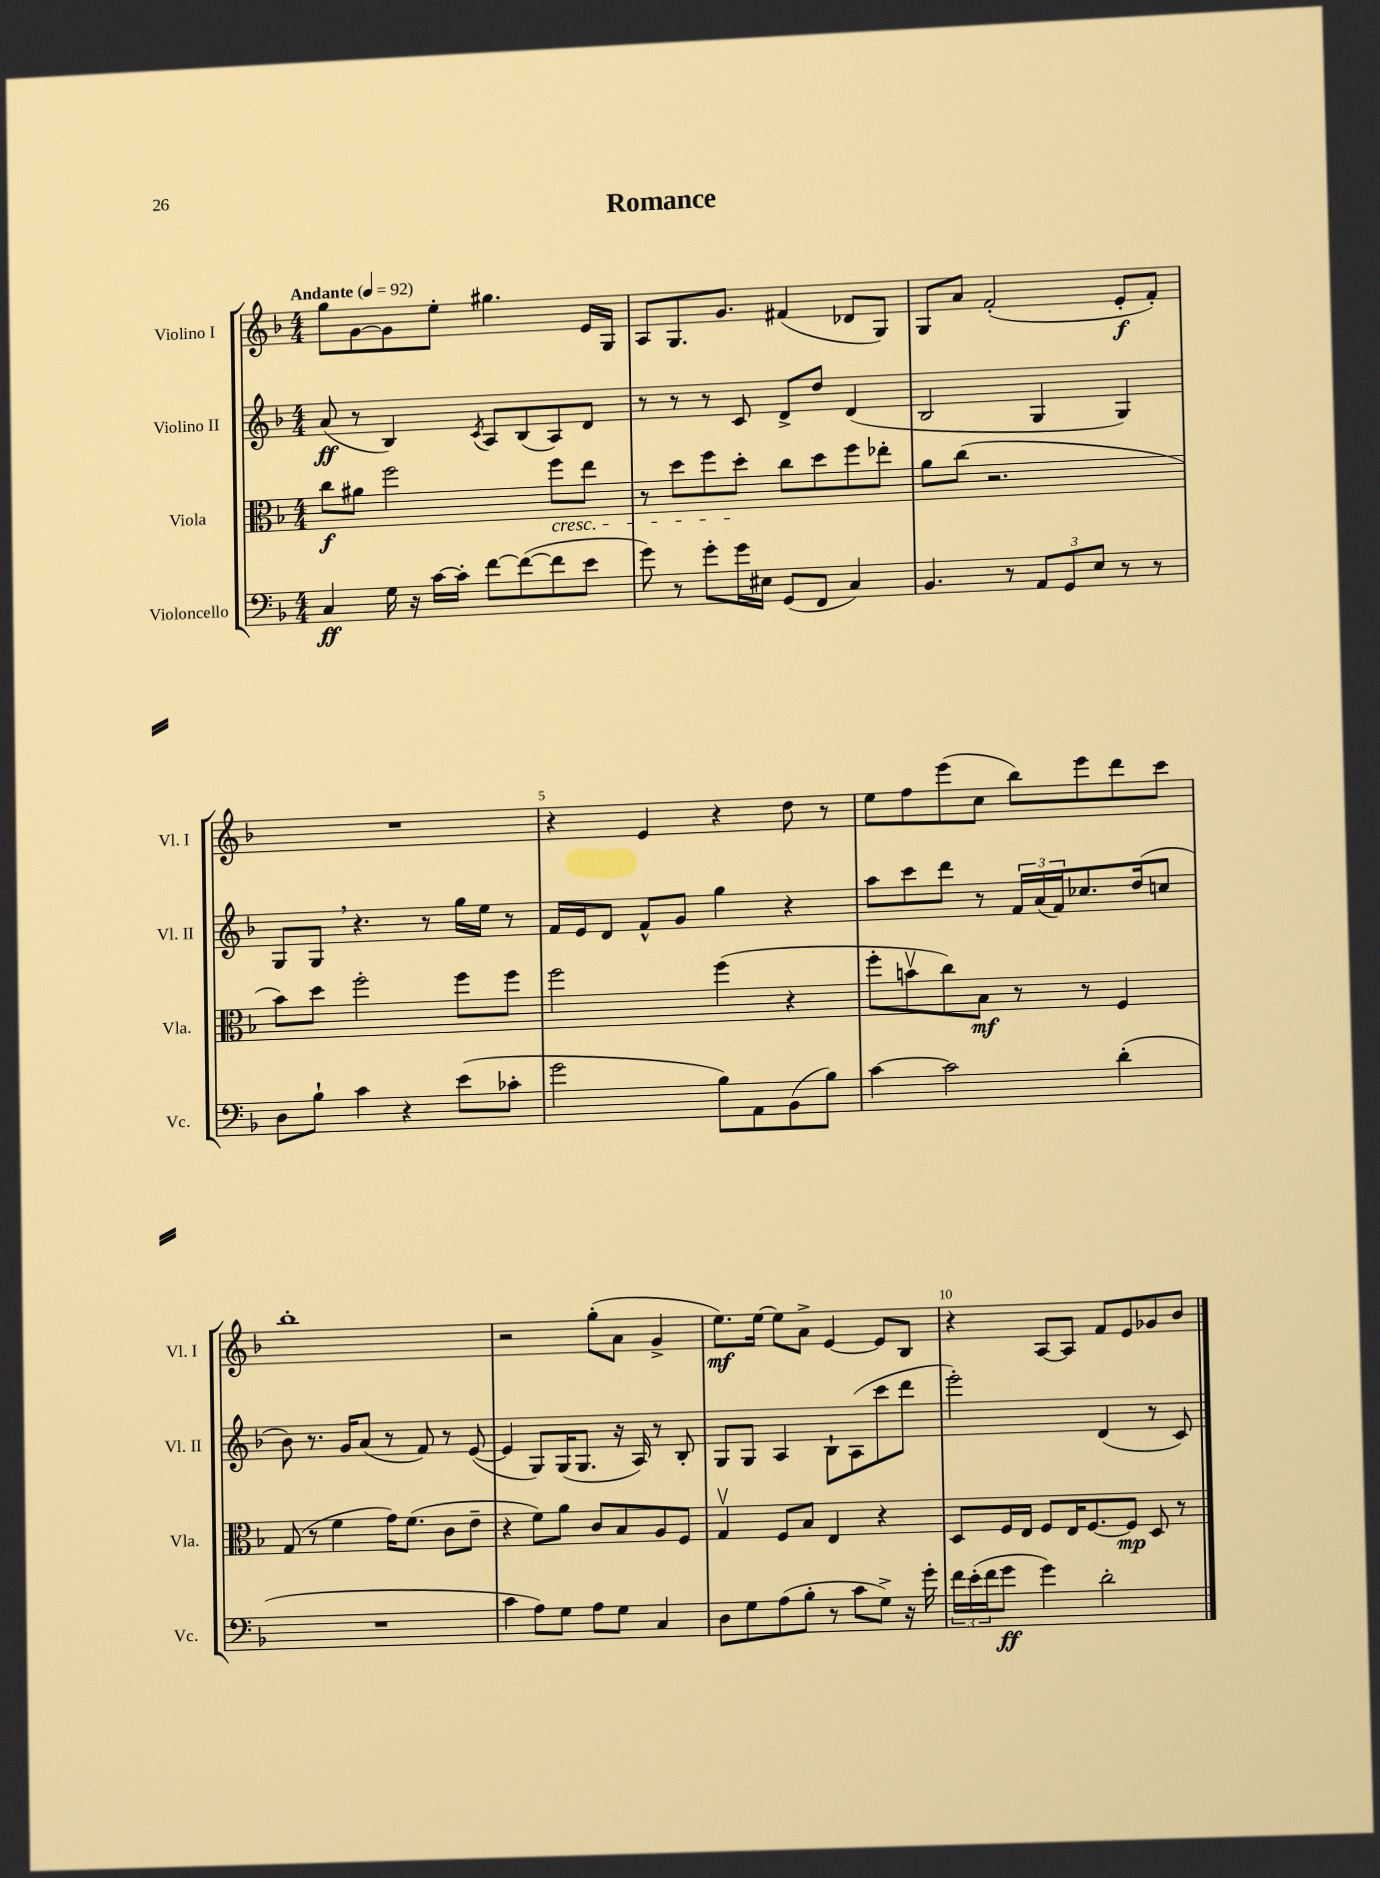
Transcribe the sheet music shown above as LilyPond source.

\header { title = "Romance" }
<<
\new StaffGroup <<
\new Staff = "s0" \with { instrumentName = "Violino I" shortInstrumentName = "Vl. I" } {
    \clef treble \key f \major \numericTimeSignature \time 4/4 \tempo "Andante" 4 = 92
    g''8 g'8~ g'8 e''8-. gis''4. e'16 g16 |
    a8 g8. g'8. fis'4( des'8 g8) |
    g8 a'8 f'2-.( e'8-.\f f'8-.) |
    R1 |
    r4 e'4 r4 d''8 r8 |
    e''8 f''8 e'''8( c''8 bes''8) e'''8 d'''8 c'''8 |
    bes''1-. |
    r2 g''8-.( a'8 g'4-> |
    e''8.\mf) e''16~ e''8 a'8-> e'4~ e'8 bes8 |
    r4 a8~ a8 f'8 e'8 ges'8 bes'8 \bar "|." |
}
\new Staff = "s1" \with { instrumentName = "Violino II" shortInstrumentName = "Vl. II" } {
    \clef treble \key f \major \numericTimeSignature \time 4/4
    a'8\ff( r8 bes4) \acciaccatura { c'8 } a8 bes8( a8) d'8 |
    r8 r8 r8 c'8 d'8-> d''8 d'4( |
    bes2 g4 g4) |
    g8 g8 \breathe r4. r8 g''16 e''16 r8 |
    f'16 e'16 d'8 f'8-^ g'8 g''4 r4 |
    a''8 c'''8 d'''8 r8 \tuplet 3/2 { f'16 a'16( f'16) } ces''8. d''16( c''8 |
    bes'8) r8. g'16 a'8( r8 f'8) r8 e'8~( |
    e'4 g8) g16( g8. r16 a16) r8 bes8-. |
    g8 g8 a4 bes8-! a8( c'''8 d'''8 |
    e'''2-.) d'4( r8 c'8) \bar "|." |
}
\new Staff = "s2" \with { instrumentName = "Viola" shortInstrumentName = "Vla." } {
    \clef alto \key f \major \numericTimeSignature \time 4/4
    c''8\f ais'8 f''2 f''8\cresc e''8 |
    r8 d''8 f''8 d''8-.\! c''8 d''8 f''8 ees''8-. |
    a'8 c''8( r2. |
    bes'8) d''8 f''2-. f''8 f''8 |
    f''2 f''4( r4 |
    f''8-. b'8\upbow c''8) bes8\mf r8 r8 f4 |
    g8( r8 f'4 g'16) f'8.( c'8 e'8-- |
    r4 f'8) a'8 c'8 bes8 a8 f8 |
    g4\upbow f8 bes8 e4 r4 |
    d8 f16 e16 f8 e16 f8.~ f8\mp d8 r8 \bar "|." |
}
\new Staff = "s3" \with { instrumentName = "Violoncello" shortInstrumentName = "Vc." } {
    \clef bass \key f \major \numericTimeSignature \time 4/4
    c4\ff g16 r16 c'16~ c'16-. f'8~ f'8~( f'8 e'8 |
    g'8) r8 g'8-. g'16 eis16 g,8( f,8 c4) |
    bes,4. r8 \tuplet 3/2 { a,8 g,8 e8 } r8 r8 |
    d8 bes8-! c'4 r4 e'8( ces'8-. |
    g'2 bes8) a,8 bes,8( bes8) |
    c'4~ c'2 d'4-.( |
    R1 |
    c'4 a8) g8 a8 g8 c4 |
    d8 g8 a8( bes8-. r8 c'8 g8->) r16 g'16-. |
    \tuplet 3/2 { f'16 e'16-.( f'16 } g'8\ff g'4) d'2-. \bar "|." |
}
>>
>>
\layout { \context { \Score \override BarNumber.break-visibility = ##(#f #t #t) barNumberVisibility = #(every-nth-bar-number-visible 5) } }
